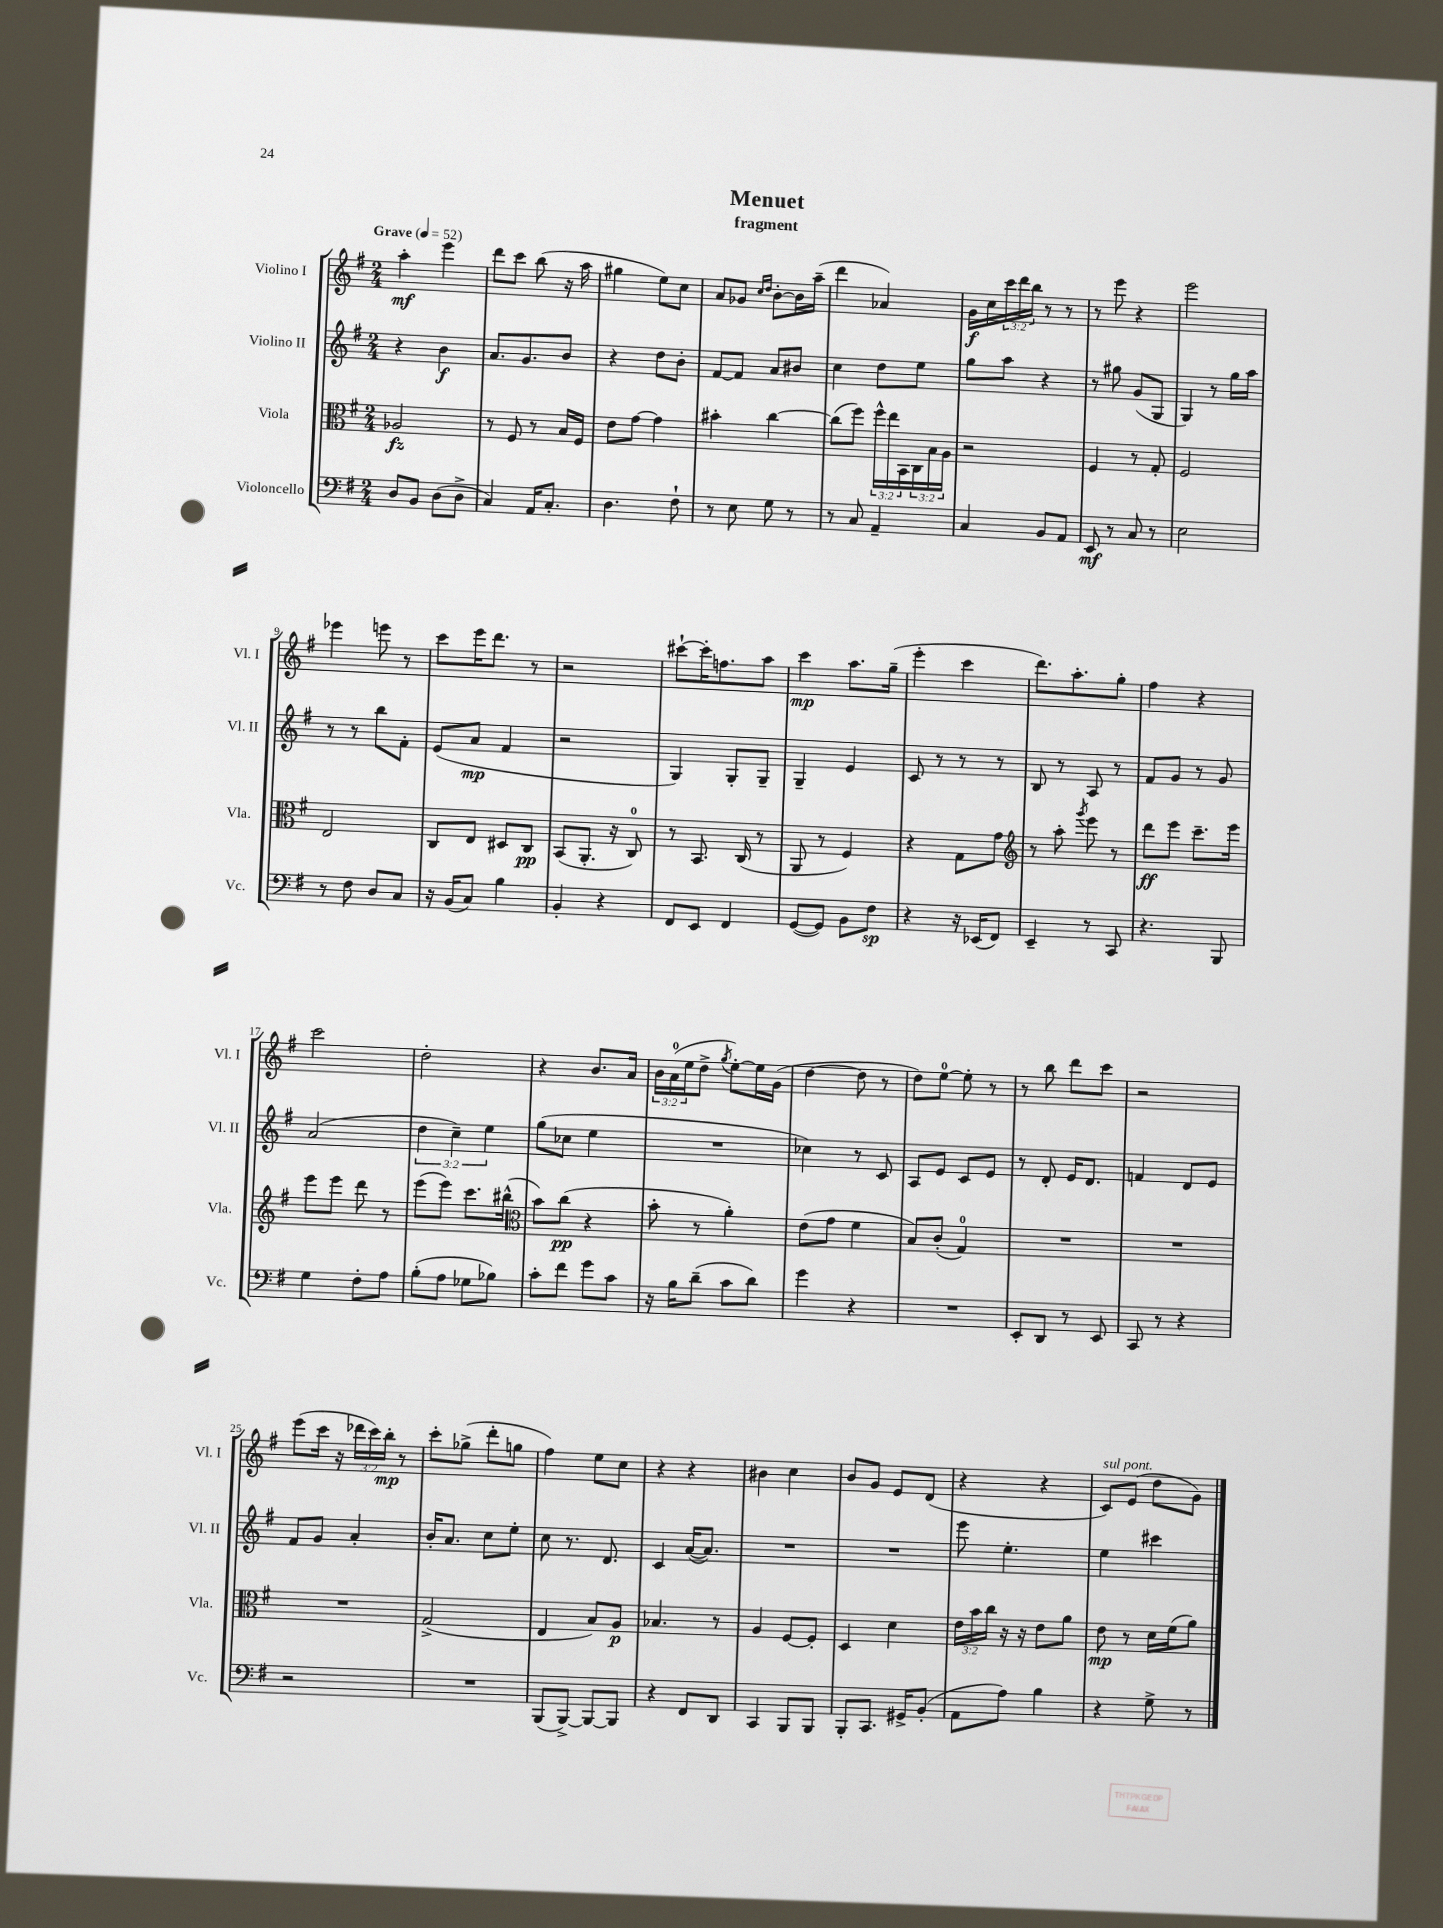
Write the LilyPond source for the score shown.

\header { title = "Menuet" subtitle = "fragment" }
<<
\new StaffGroup <<
\new Staff = "s0" \with { instrumentName = "Violino I" shortInstrumentName = "Vl. I" } {
    \clef treble \key g \major \numericTimeSignature \time 2/4 \override Staff.TupletNumber.text = #tuplet-number::calc-fraction-text \tempo "Grave" 4 = 52
    a''4-.\mf e'''4 |
    d'''8 c'''8 b''8( r16 a''16 |
    gis''4 e''8) c''8 |
    a'8 ges'8 \grace { c''16 d''16 } b'8~-. b'16 a''16--( |
    d'''4 aes'4) |
    g'16\f c''16 \tuplet 3/2 { c'''16 d'''16 b''16 } r8 r8 |
    r8 e'''8 r4 |
    e'''2 |
    ees'''4 e'''8 r8 |
    c'''8 e'''16 d'''8. r8 |
    r2 |
    cis'''8~-! cis'''16-. f''8. a''8 |
    c'''4\mp a''8. g''16--( |
    e'''4-. c'''4 |
    d'''8.) a''8.-. g''8-. |
    fis''4 r4 |
    c'''2 |
    d''2-. |
    r4 b'8. a'16 |
    \tuplet 3/2 { b'16 a'16-0( e''16 } d''8-> \acciaccatura { g''8 } e''8~-.) e''16 g'16( |
    d''4~ d''8 r8 |
    d''8) e''8-0~ e''8-. r8 |
    r8 b''8 d'''8 c'''8 |
    r2 |
    e'''8( c'''16 r16 \tuplet 3/2 { des'''16 c'''16) b''16-.\mp } r8 |
    c'''8-. ges''8->( d'''8-. g''8 |
    fis''4) e''8 c''8 |
    r4 r4 |
    bis'4 c''4 |
    b'8 g'8 e'8 d'8( |
    r4 r4 |
    c'8^\markup { \italic "sul pont." }) e'8( d''8 g'8) \bar "|." |
}
\new Staff = "s1" \with { instrumentName = "Violino II" shortInstrumentName = "Vl. II" } {
    \clef treble \key g \major \numericTimeSignature \time 2/4 \override Staff.TupletNumber.text = #tuplet-number::calc-fraction-text
    r4 b'4\f |
    a'8. g'8. b'8 |
    r4 d''8 b'8-. |
    fis'8~ fis'8 a'8 bis'8 |
    c''4 d''8 e''8 |
    g''8 a''8 r4 |
    r8 gis''8 g'8( g8 |
    g4) r8 g''16 a''16 |
    r8 r8 b''8 fis'8-. |
    e'8( a'8\mp fis'4 |
    r2 |
    g4) g8-. g8-- |
    g4-- e'4 |
    c'8 r8 r8 r8 |
    b8 r8 a8 r8 |
    fis'8 g'8 r8 g'8 |
    a'2( |
    \tuplet 3/2 { d''4 c''4--) e''4 } |
    g''8( ces''8 e''4 |
    R2 |
    ces''4) r8 c'8 |
    a8 e'8 c'8 e'8 |
    r8 d'8-. e'16 d'8. |
    f'4 d'8 e'8 |
    fis'8 g'8 a'4-. |
    b'16-. a'8. c''8 e''8-. |
    c''8 r8. d'8. |
    c'4 a'16~( a'8.) |
    R2 |
    R2 |
    e'''8 e''4.-. |
    e''4 cis'''4 \bar "|." |
}
\new Staff = "s2" \with { instrumentName = "Viola" shortInstrumentName = "Vla." } {
    \clef alto \key g \major \numericTimeSignature \time 2/4 \override Staff.TupletNumber.text = #tuplet-number::calc-fraction-text
    aes2\fz |
    r8 fis8 r8 b16 fis16 |
    e'8 g'8~ g'4 |
    bis'4-. c''4~ |
    c''8( fis''8) \tuplet 3/2 { fis''16-^ e''16 b,16 } \tuplet 3/2 { c16 b16 a16 } |
    r2 |
    fis4 r8 g8-. |
    fis2 |
    e2 |
    c8 e8 dis8 c8\pp |
    b,8( a,8.-. r16 c8-0) |
    r8 b,8. c16( r8 |
    a,8 r8 fis4) |
    r4 g8 g'8 |
    \clef treble r8 a''8-. \acciaccatura { g'''8 } e'''8 r8 |
    d'''8\ff e'''8 c'''8.-- e'''16 |
    e'''8 e'''8 d'''8 r8 |
    e'''8( e'''8) c'''8. bis''16-^( |
    \clef alto b'8) c''8\pp( r4 |
    b'8-. r8 a'4-.) |
    e'8( g'8 fis'4 |
    b8) c'8-.( g4-0) |
    R2 |
    R2 |
    R2 |
    g2->( |
    e4 b8) a8\p |
    bes4. r8 |
    a4 fis8~ fis8-. |
    d4 d'4 |
    \tuplet 3/2 { e'16 b'16 c''16 } r16 r16 e'8 a'8 |
    e'8\mp r8 d'16 fis'16( a'8) \bar "|." |
}
\new Staff = "s3" \with { instrumentName = "Violoncello" shortInstrumentName = "Vc." } {
    \clef bass \key g \major \numericTimeSignature \time 2/4
    d8 b,8 d8( d8-> |
    c4) a,16 c8.-. |
    d4. fis8-! |
    r8 e8 g8 r8 |
    r8 c8 a,4-- |
    c4 b,8 a,8 |
    e,8\mf r8 c8 r8 |
    e2 |
    r8 fis8 d8 c8 |
    r16 b,16( c8) b4 |
    b,4-. r4 |
    fis,8 e,8 fis,4 |
    g,8~( g,8) b,8 fis8\sp |
    r4 r16 ees,16( fis,8) |
    e,4-- r8 c,8 |
    r4. b,,8 |
    g4 fis8-. a8 |
    b8-.( a8 ges8 bes8) |
    c'8-. fis'8 g'8 c'8 |
    r16 b16 d'8--( c'8 d'8) |
    g'4 r4 |
    R2 |
    e,8-. d,8 r8 e,8 |
    c,8 r8 r4 |
    r2 |
    R2 |
    b,,8( b,,8~->) b,,8~ b,,8 |
    r4 fis,8 d,8 |
    c,4 b,,8 b,,8 |
    b,,8-. c,8. gis,16-> b,8-.( |
    a,8 a8) b4 |
    r4 g8-> r8 \bar "|." |
}
>>
>>
